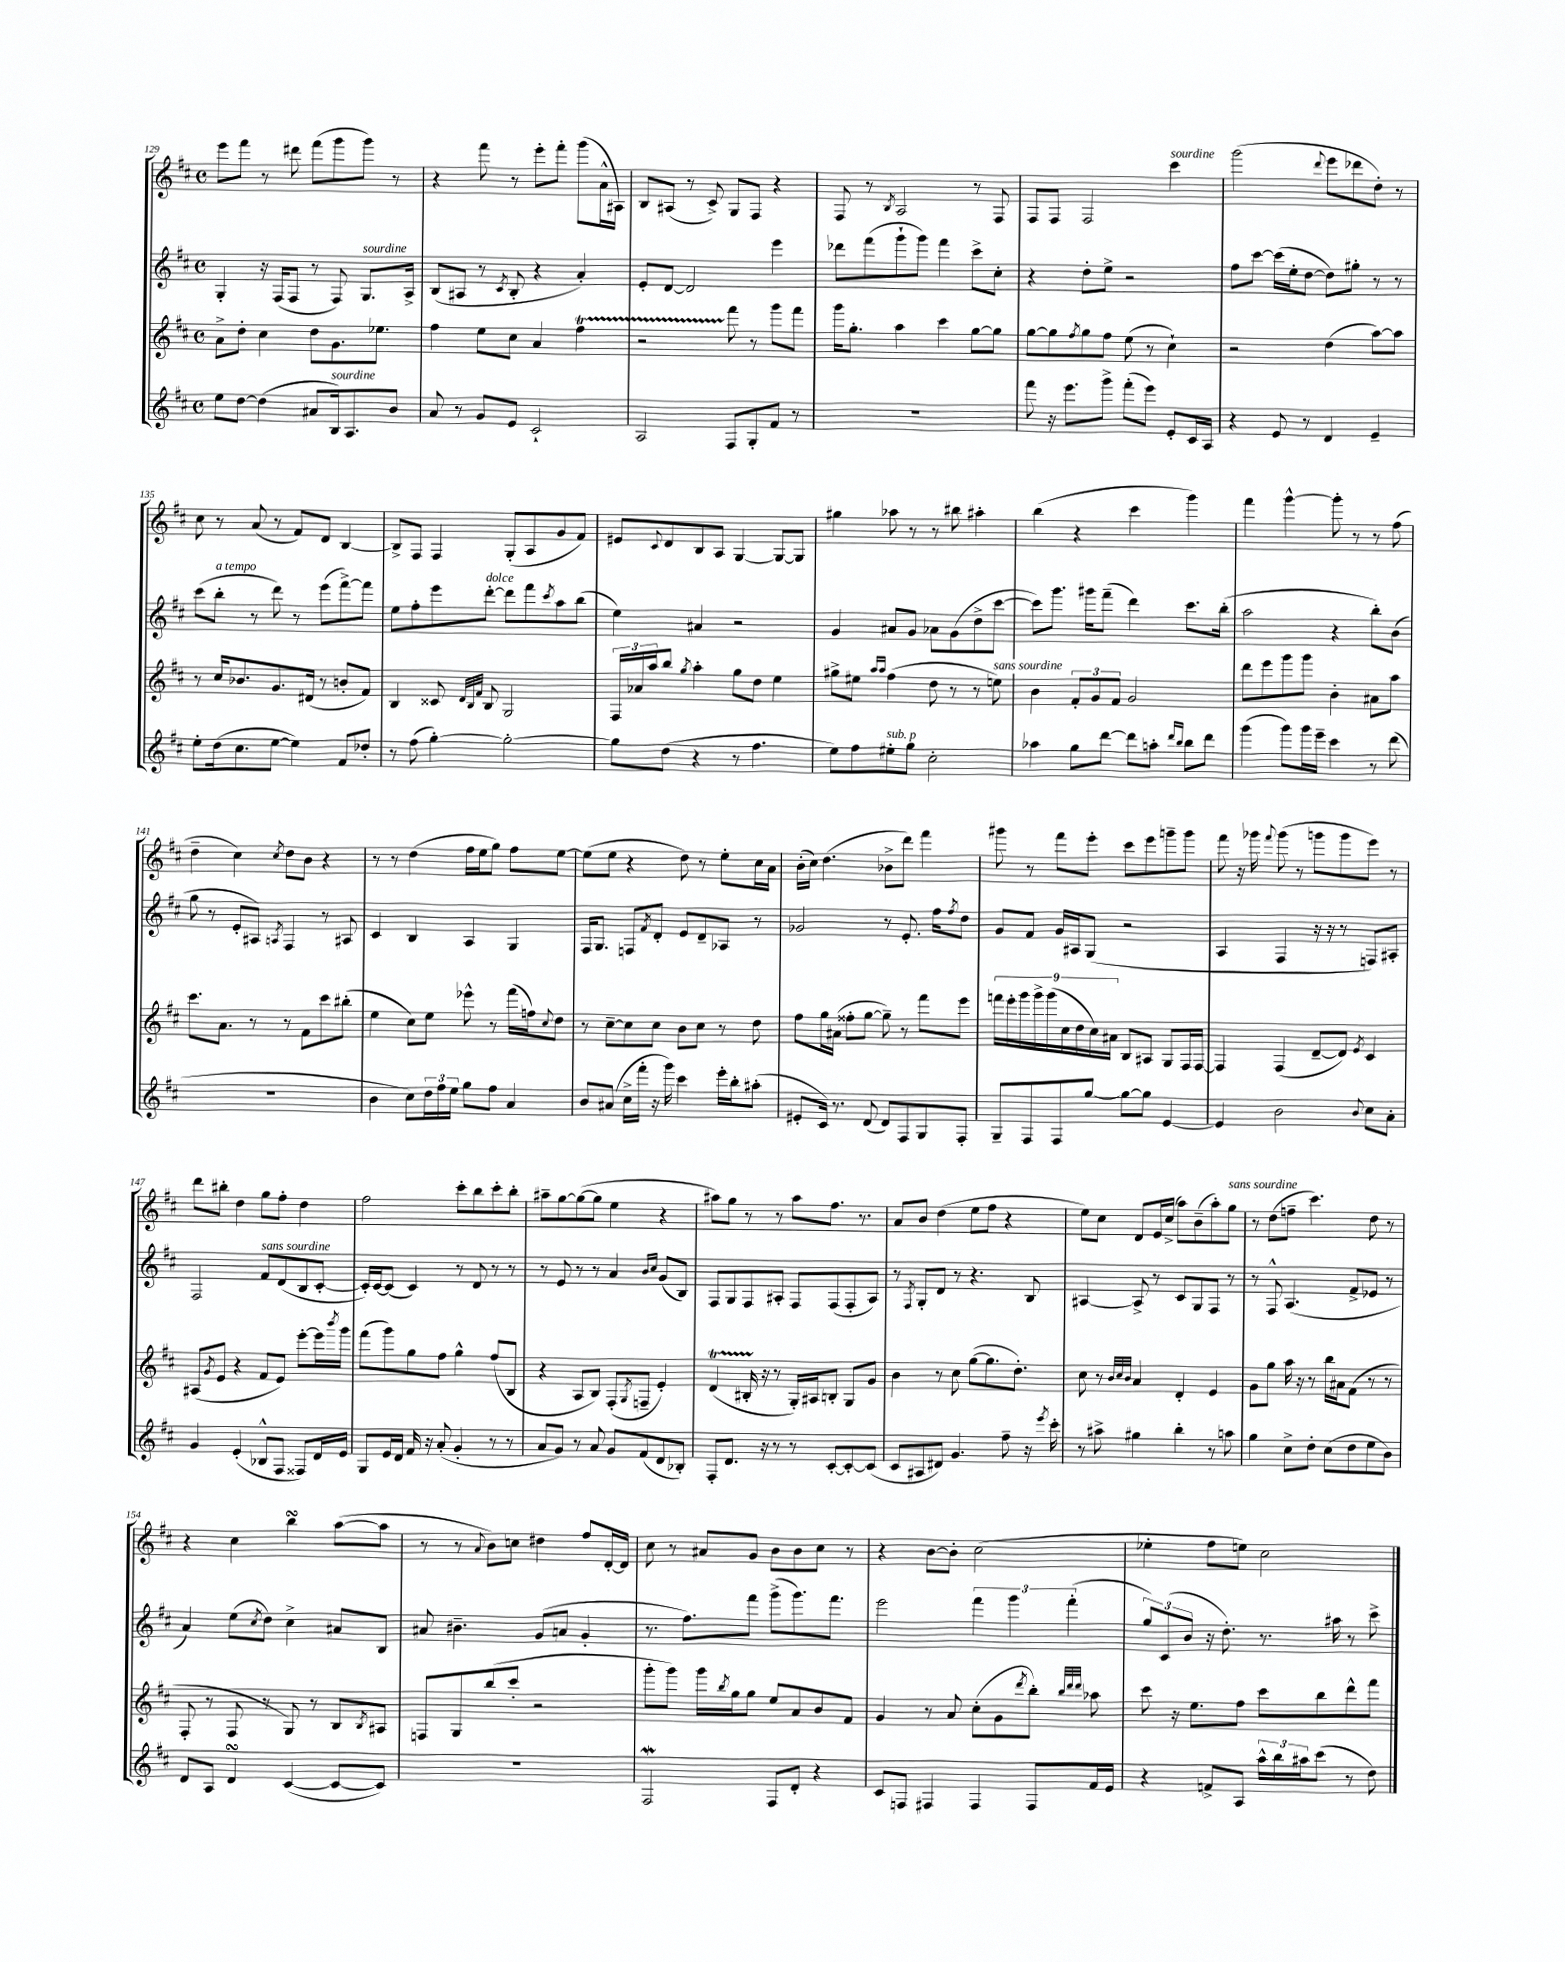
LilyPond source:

<<
\new StaffGroup <<
\new Staff = "s0" {
    \clef treble \key d \major \defaultTimeSignature \time 4/4
    e'''8 fis'''8 r8 dis'''8 fis'''8( g'''8 g'''8) r8 |
    r4 fis'''8 r8 e'''8-. fis'''8-. g'''8( a'16-^ ais16) |
    b8 ais8( r8 cis'8->) g8 fis8 r4 |
    fis8 r8 \acciaccatura { b8 } a2 r8 fis8 |
    fis8 fis8 fis2 cis'''4^\markup { \italic "sourdine" } |
    g'''2( \appoggiatura { d'''8 } e'''8 des'''8 d''8-.) r8 |
    cis''8 r8 a'8( r8 fis'8) d'8 b4~ |
    b8-> fis8 fis4 g8-.( a8 g'8 fis'8) |
    eis'8 \appoggiatura { cis'8 } d'8 b8 a8 g4~ g8~ g8 |
    gis''4 aes''8 r8 r8 bis''8 ais''4-. |
    b''4( r4 cis'''4 g'''4) |
    fis'''4 g'''4~-^ g'''8-. r8 r8 fis''8( |
    d''4-- cis''4) \acciaccatura { cis''8 } d''8 b'8 r4 |
    r8 r8 d''4( fis''16 e''16 g''8) fis''8 e''8~ |
    e''8( e''8 r4 d''8) r8 e''8-. cis''16 a'16 |
    b'16-.( cis''16) d''4.( bes'8-> d'''8) fis'''4 |
    gis'''8 r8 fis'''8 e'''8-. cis'''8 e'''8 g'''8-- g'''8 |
    fis'''8 r16 ges'''16 \appoggiatura { fis'''8 } ges'''8( r8 g'''8 g'''8 e'''8) r8 |
    d'''8 bis''8-. d''4 g''8 fis''8-. d''4 |
    fis''2 cis'''8-. b''8 cis'''8-. b''8-. |
    ais''8-- g''8~ g''8~( g''8 e''4 r4 |
    ais''8) g''8 r8 r8 ais''8 fis''8. r8. |
    a'8 b'8 d''4( e''8 fis''8 r4 |
    e''8) cis''8 d'8 e'16 cis''16->( a''8) b'8--( a''8-.) g''8^\markup { \italic "sans sourdine" } |
    r8 d''8( f''8-- cis'''4.) d''8 r8 |
    r4 cis''4 b''4\turn a''8~( a''8 |
    r8 r8 \appoggiatura { a'8 } b'8) c''8 dis''4 fis''8 d'16~-. d'16 |
    cis''8 r8 ais'8 g'8 b'8 b'8 cis''8 r8 |
    r4 b'8~ b'8-. cis''2( |
    ees''4-. fis''8 e''8) cis''2 \bar "|." |
}
\new Staff = "s1" {
    \clef treble \key d \major \defaultTimeSignature \time 4/4
    g4-. r16 fis16( fis8 r8 fis8) g8.^\markup { \italic "sourdine" } a16-> |
    b8( ais8 r8 \acciaccatura { cis'8 } b8-. r4 a'4-.) |
    e'8-. d'8~ d'2 e'''4 |
    des'''8 fis'''8( g'''8-! g'''8) fis'''4 cis'''8-> cis''8-. |
    r4 d''8-. e''8-> r2 |
    fis''8 cis'''8~ cis'''16( e''16-. d''8~ d''8) gis''8-. r8 r8 |
    cis'''8( b''8-.^\markup { \italic "a tempo" } r8 d'''8) r8 e'''8( fis'''8~->) fis'''8 |
    e''8 fis''8-. e'''8 d'''8~-.^\markup { \italic "dolce" } d'''8 fis'''8 \acciaccatura { cis'''8 } a''8 b''8( |
    e''4) ais'4 r2 |
    g'4 ais'8 g'8 aes'8 g'8( d''8-> cis'''8~ |
    cis'''8) g'''8. gis'''16 fis'''8--( d'''4) cis'''8. b''16-.( |
    a''2 r4 b''8-.) b'8( |
    g''8 r8 e'8-. ais8) \acciaccatura { a8 } fis4 r8 ais8 |
    cis'4 b4 a4 g4 |
    fis16 g8. f8 \acciaccatura { fis'8 } d'8-. e'8 d'8-- aes8 r8 |
    ges'2 r8 e'8.-. fis''16 \acciaccatura { fis''8 } d''8 |
    g'8 fis'8 g'16 ais16 g8( r2 |
    a4 fis4 r16 r16 r8 f8) ais8-. |
    fis2 fis'8^\markup { \italic "sans sourdine" } d'8( b8 cis'8~-. |
    cis'16-.) cis'16~ cis'8( cis'4) r8 d'8 r8 r8 |
    r8 e'8 r8 r8 a'4 \grace { b'16 cis''16 } g'8( b8) |
    fis8 g8 fis8 ais8-. fis8 fis8( fis8-. ais8) |
    r8 \acciaccatura { fis8 } g8-. d'8 r8 r4. b8 |
    ais4~ ais8-> r8 cis'8 g8 fis8 r8 |
    r8 fis8-^ a4.( fis'8-> ees'8 r8 |
    a'4) e''8( \acciaccatura { cis''8 } d''8) cis''4-> ais'8 b8 |
    ais'8 bis'4.-- g'8( a'8 g'4-. |
    r8. fis''8.) fis'''8 g'''8->( g'''8.) fis'''8. |
    e'''2 \tuplet 3/2 { fis'''4 g'''4 fis'''4-.( } |
    \tuplet 3/2 { g''8) cis'8( b'8 } r16 d''8.-.) r8. ais''16 r8 cis'''8-> \bar "|." |
}
\new Staff = "s2" {
    \clef treble \key d \major \defaultTimeSignature \time 4/4
    a'8-> d''8-. cis''4 d''8 g'8. ees''8. |
    fis''4 e''8 cis''8 a'4 fis''4\startTrillSpan |
    r2 fis'''8\stopTrillSpan r8 g'''8 fis'''8 |
    g'''16 g''8.-. a''4 cis'''4 g''8~ g''8 |
    g''8~ g''8 \acciaccatura { fis''8 } g''8 fis''8 e''8( r8 cis''4-!) |
    r2 d''4( a''8~) a''8 |
    r8 cis''16 bes'8. g'8. dis'16( r8 b'8-. fis'8) |
    b4 cisis'8 \grace { d'32 b32 fis'32 } b8 g2 |
    \tuplet 3/2 { fis16 aes'16 a''16 } b''8 \acciaccatura { g''8 } a''4-. g''8 d''8 e''4 |
    gis''8-> eis''8 \grace { a''16 a''16 } fis''4( d''8 r8 r8 e''8^\markup { \italic "sans sourdine" }) |
    b'4 \tuplet 3/2 { fis'8-. g'8 fis'8 } g'2 |
    d'''8 e'''8 g'''8 g'''8 b'4-. ais'8 a''8 |
    cis'''8. a'8. r8 r8 fis'8 cis'''8 bis''8-.( |
    e''4 cis''8) e''8 ees'''8-^ r8 fis'''16( f''16) \appoggiatura { cis''8 } d''8 |
    r8 cis''8~-- cis''8 cis''8 b'8 cis''8 r8 d''8 |
    fis''8 g''16 ais'16( fisis''8-. g''8~ g''8--) r8 fis'''8 e'''8 |
    \tuplet 9/8 { f'''16 e'''16-. g'''16 g'''16-> g'''16( cis''16 d''16 cis''16) ais'16 } b8 ais8 g8 fis16 fis16~ |
    fis4 fis4( d'8~-- d'8) \acciaccatura { e'8 } cis'4 |
    ais8( \acciaccatura { g'8 } e'8 r4 fis'8 e'8) e'''8~-. e'''16 \acciaccatura { b'''8 } g'''16 |
    fis'''8( g'''8) g''8 fis''8 g''4-^ fis''8( b8 |
    r4 a8 b8) fis8-.( \acciaccatura { g8 } f8-- e'4-.) |
    d'4\startTrillSpan( bis16-. r16\stopTrillSpan r8 g16-.) ais16 b8-. g8 g'8 |
    b'4 r8 cis''8 g''8~( g''8. d''8.-.) |
    cis''8 r8 \grace { b'32 cis''32 b'32 } a'4 d'4-. e'4 |
    g'8 g''8 a''16 r16 r8 b''16 ais'16 fis'8( r8 r8 |
    fis8-. r8 fis8 r8 g8) r8 b8 \acciaccatura { b8 } ais8 |
    f8 g8 b''8( cis'''8-. r2 |
    g'''8-. g'''8) g'''16 \acciaccatura { b''8 } g''16 g''8 e''8 a'8 b'8 fis'8 |
    g'4 r8 a'8 cis''8-.( g'8 \acciaccatura { d'''8 } b''8-.) \grace { b''32 d'''32 d'''32 } aes''8 |
    cis'''8 r16 e''8. fis''8 cis'''8 b''8 d'''8-^ fis'''8 \bar "|." |
}
\new Staff = "s3" {
    \clef treble \key d \major \defaultTimeSignature \time 4/4
    e''8 d''8~ d''4( ais'8 b16^\markup { \italic "sourdine" }) a8. b'8 |
    a'8 r8 g'8 e'8 cis'2-! |
    a2 fis8 g8-. fis'8 r8 |
    R1 |
    fis'''8 r16 e'''8. g'''8-> fis'''8-.( e'''8) e'8-. cis'16 a16 |
    r4 e'8 r8 d'4 e'4-- |
    e''8-. d''16( cis''8. e''8~ e''4) fis'8 des''8-. |
    r8 fis''8( g''4~-.) g''2~-. |
    g''8 d''8( r4 r8 fis''4. |
    e''8) fis''8 eis''8-.^\markup { \italic "sub. p" } g''8 cis''2-. |
    aes''4 g''8 d'''8~ d'''8 a''8-. \grace { d'''16 b''16 } b''8 d'''8 |
    g'''4( g'''8) g'''16 e'''16-- cis'''4 r8 d'''8( |
    R1 |
    b'4 cis''8) \tuplet 3/2 { d''16 fis''16 e''16 } g''8 fis''8 a'4 |
    b'8 ais'8( cis''16-> fis'''16-. r16 g'''16) cis'''4 e'''16-. b''16-. ais''8-.( |
    eis'8-. cis'16) r8. d'8( d'8) fis8 g8 fis8-. |
    g8-- fis8 fis8 g''8~ g''8~ g''8 e'4~ |
    e'4 b'2 \appoggiatura { b'8 } cis''8 a'8-. |
    g'4 e'4-.( bes8-^ fis8 fisis8) d'16 e'16 |
    g8 e'16 d'16 fis'16 r16 a'8-.( g'4-. r8 r8 |
    a'8 g'8) r8 a'8 g'8 fis'8( d'8 bes8-.) |
    fis8-. d'8. r16 r8 r8 cis'8~-. cis'8~-. cis'8( |
    cis'8 ais8 dis'8) g'4. fis''8-- r16 \acciaccatura { e'''8 } cis'''16-. |
    r8 ais''8-> gis''4 b''4-. r8 a''8 |
    g''4 cis''8-> d''8-. cis''8( d''8 e''8 b'8) |
    d'8 a8 d'4\turn cis'4~( cis'8~ cis'8) |
    R1 |
    fis2\mordent fis8 d'8-. r4 |
    cis'8 f8 fis4 fis4 fis8 fis'16 e'16 |
    r4 f'8-> a8 \tuplet 3/2 { a''16-^ b''16 ais''16 } cis'''8( r8 d''8) \bar "|." |
}
>>
>>
\layout { \context { \Score currentBarNumber = #129 } }
